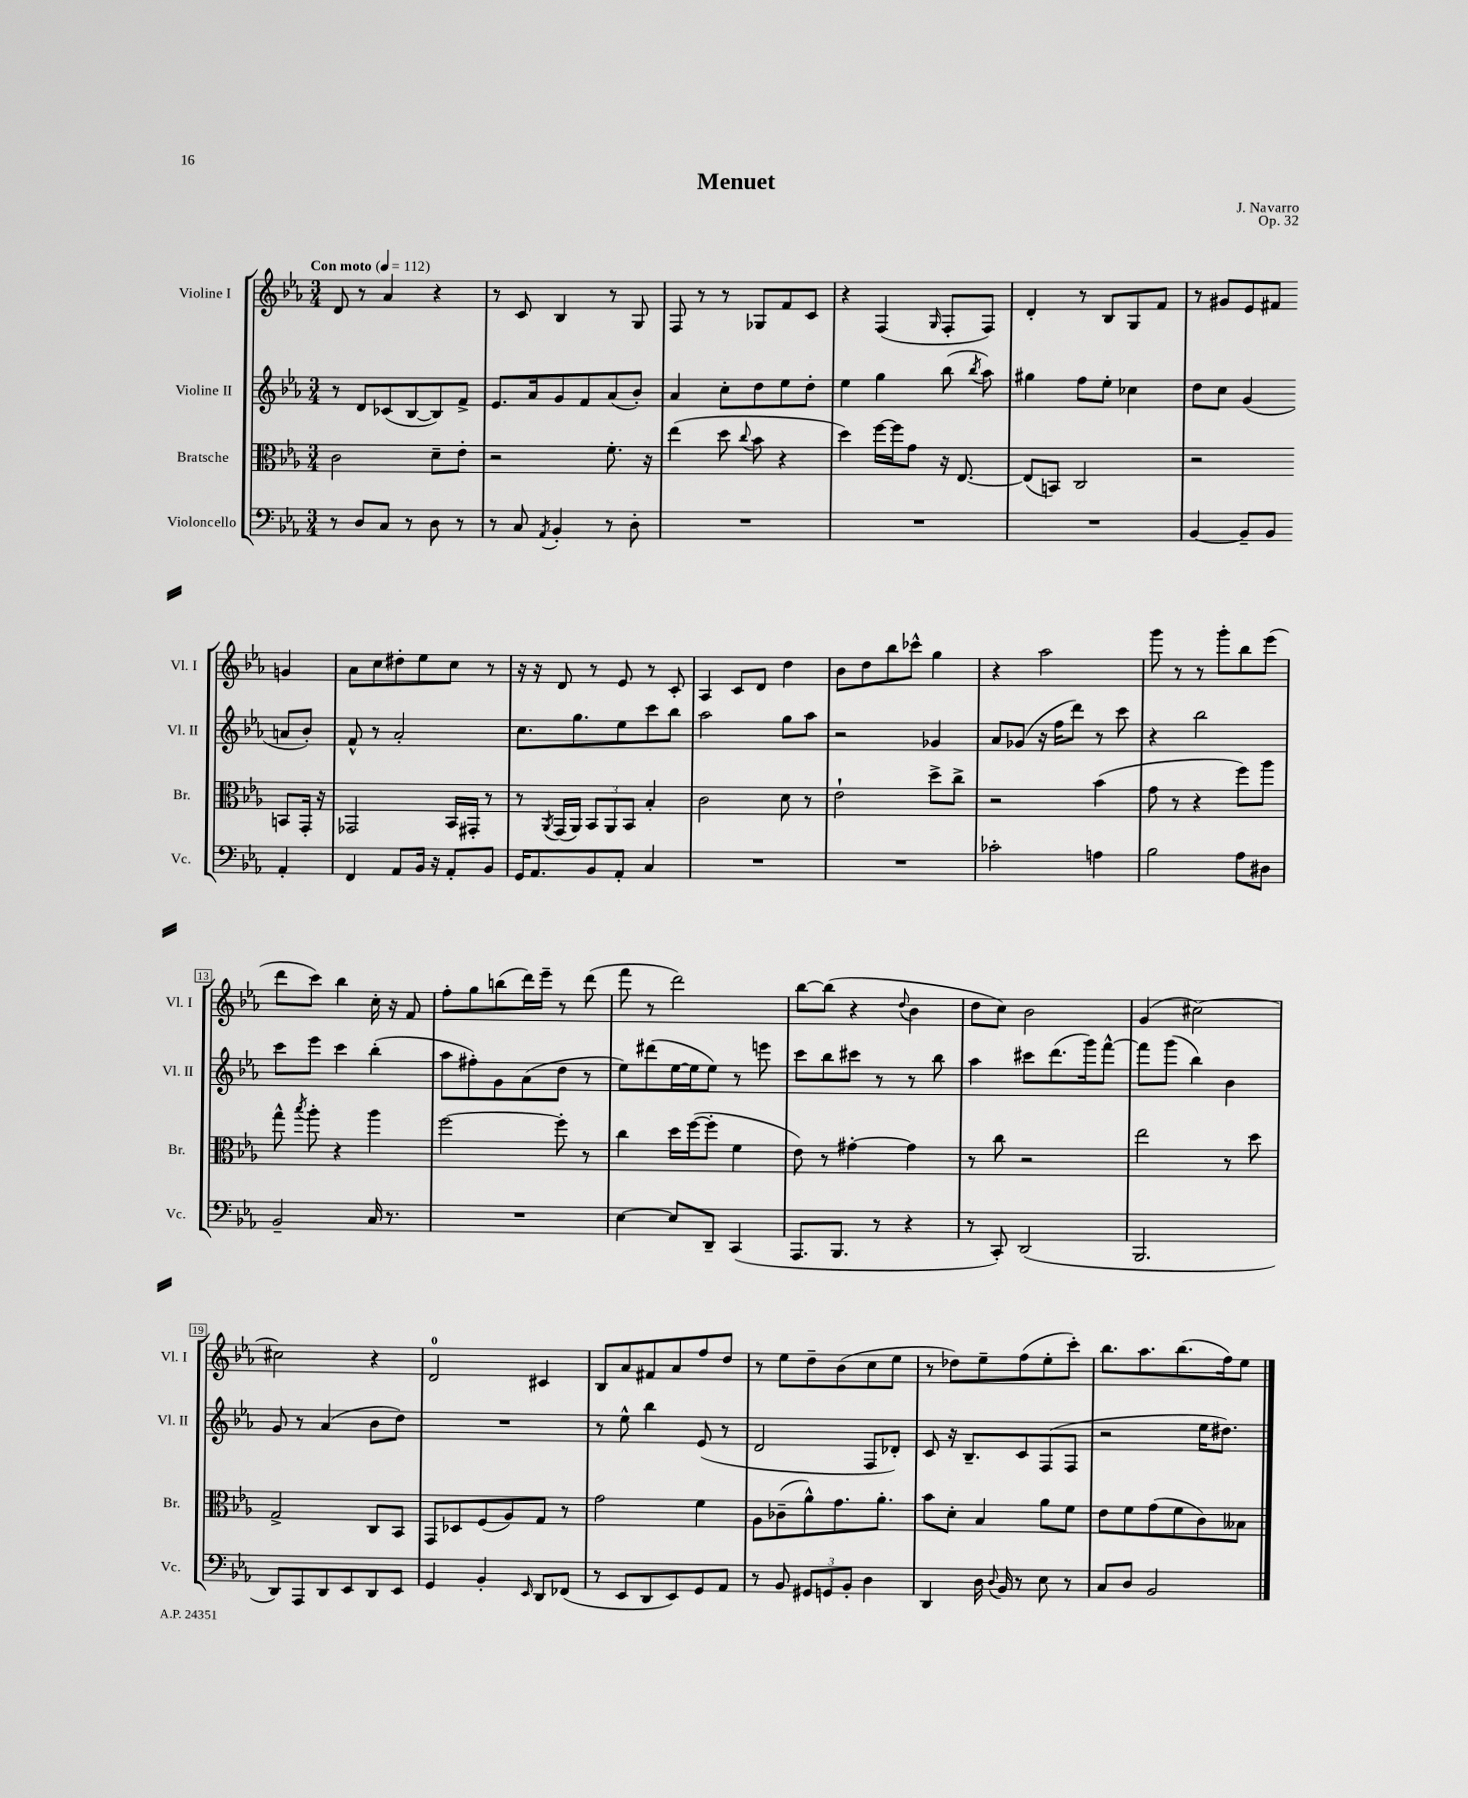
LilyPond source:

\header { title = "Menuet" composer = "J. Navarro" opus = "Op. 32" }
<<
\new StaffGroup <<
\new Staff = "s0" \with { instrumentName = "Violine I" shortInstrumentName = "Vl. I" } {
    \clef treble \key ees \major \numericTimeSignature \time 3/4 \tempo "Con moto" 4 = 112
    \autoBeamOff d'8 r8 aes'4 r4 |
    r8 c'8 bes4 r8 g8 |
    f8 r8 r8 ges8[ f'8 c'8] |
    r4 f4( \grace { g16 } f8[-. f8]) |
    d'4-. r8 bes8[ g8 f'8] |
    r8 gis'8[ ees'8 fis'8] g'4 |
    aes'8[ c''8 dis''8-. ees''8 c''8] r8 |
    r16 r16 d'8 r8 ees'8 r8 c'8-. |
    aes4 c'8[ d'8] d''4 |
    bes'8[ d''8 bes''8 ces'''8]-^ g''4 |
    r4 aes''2 |
    g'''8 r8 r8 g'''8[-. bes''8 ees'''8]( |
    d'''8[ c'''8]) bes''4 c''16-. r16 f'8 |
    f''8[-. g''8 b''8( d'''16) ees'''16]-- r8 d'''8( |
    f'''8 r8 d'''2) |
    bes''8[~ bes''8]( r4 \appoggiatura { d''8 } bes'4 |
    d''8[ c''8]) bes'2 |
    g'4( cis''2~) |
    cis''2 r4 |
    d'2-0 cis'4 |
    bes8[ aes'8 fis'8 aes'8 f''8 d''8] |
    r8 ees''8[ d''8-- bes'8( c''8 ees''8] |
    r8 des''8[) ees''8-- f''8( ees''8-. c'''8]-.) |
    bes''8.[ aes''8. bes''8.( f''16) ees''8] \bar "|." |
}
\new Staff = "s1" \with { instrumentName = "Violine II" shortInstrumentName = "Vl. II" } {
    \clef treble \key ees \major \numericTimeSignature \time 3/4
    \autoBeamOff r8 d'8[ ces'8( bes8~ bes8) f'8]-> |
    ees'8.[ aes'16 g'8 f'8 aes'8( bes'8]-.) |
    aes'4 c''8[-. d''8 ees''8 d''8]-. |
    ees''4 g''4 bes''8( \acciaccatura { bes''8 } aes''8) |
    gis''4 f''8[ ees''8]-. ces''4 |
    d''8[ c''8] g'4( a'8[ bes'8]-.) |
    f'8-^ r8 aes'2-. |
    c''8.[ g''8. ees''8 c'''8 bes''8] |
    aes''2 g''8[ aes''8] |
    r2 ges'4 |
    aes'8[ ges'8]( r16 f''16[ d'''8]) r8 c'''8 |
    r4 bes''2 |
    c'''8[ ees'''8] c'''4 bes''4-.( |
    aes''8[ fis''8-.) g'8 aes'8( d''8] r8 |
    ees''8[) dis'''8( ees''16~ ees''16 ees''8]) r8 e'''8 |
    c'''8[ bes''8 cis'''8] r8 r8 bes''8 |
    aes''4 cis'''8[ d'''8.( g'''16) f'''8]~-^ |
    f'''8[ g'''8]( bes''4) bes'4 |
    g'8 r8 aes'4( bes'8[ d''8]) |
    R2. |
    r8 ees''8-^ bes''4 ees'8( r8 |
    d'2 f8[ des'8]-.) |
    c'8 r16 bes8.[-- c'8 f8( f8] |
    r2 ees''16[ dis''8.]) \bar "|." |
}
\new Staff = "s2" \with { instrumentName = "Bratsche" shortInstrumentName = "Br." } {
    \clef alto \key ees \major \numericTimeSignature \time 3/4
    \autoBeamOff c'2 d'8[-- ees'8]-. |
    r2 f'8.-. r16 |
    ees''4( d''8 \appoggiatura { c''8 } bes'8 r4 |
    d''4) f''16[~ f''16 g'8] r16 ees8.~ |
    ees8[( b,8]) c2 |
    r2 b,8[ g,16]-. r16 |
    ges,2 bes,16[ gis,16]-. r8 |
    r8 \acciaccatura { aes,8 } g,16[( aes,16]) \tuplet 3/2 { bes,8[ aes,8 bes,8] } bes4-. |
    c'2 d'8 r8 |
    ees'2-! d''8[-> c''8]-> |
    r2 bes'4( |
    g'8 r8 r4 f''8[) aes''8] |
    g''8-^ \acciaccatura { bes''8 } aes''8-. r4 aes''4 |
    f''2~ f''8-. r8 |
    c''4 d''16[ f''16~( f''8]-. f'4 |
    ees'8) r8 gis'4~-. gis'4 |
    r8 c''8 r2 |
    ees''2 r8 d''8 |
    g2-> c8[ bes,8] |
    g,8[ des8 f8( aes8) g8] r8 |
    g'2 f'4 |
    aes8[ ces'8--( aes'8-^) g'8. aes'8.]-. |
    bes'8[ d'8]-. bes4 aes'8[ f'8] |
    ees'8[ f'8 g'8( f'8 c'8) beses8] \bar "|." |
}
\new Staff = "s3" \with { instrumentName = "Violoncello" shortInstrumentName = "Vc." } {
    \clef bass \key ees \major \numericTimeSignature \time 3/4
    \autoBeamOff r8 d8[ c8] r8 d8 r8 |
    r8 c8 \acciaccatura { aes,8 } bes,4-. r8 d8-. |
    R2. |
    R2. |
    R2. |
    bes,4~ bes,8[-- bes,8] aes,4-. |
    f,4 aes,8[ bes,16] r16 aes,8[-. bes,8] |
    g,16[ aes,8. bes,8 aes,8]-. c4 |
    R2. |
    R2. |
    ces'2-. a4 |
    bes2 aes8[ dis8] |
    bes,2-- c16 r8. |
    R2. |
    ees4~ ees8[ d,8]-- c,4( |
    aes,,8.[ bes,,8.] r8 r4 |
    r8 c,8-.) d,2( |
    bes,,2. |
    d,8[) aes,,8 d,8 ees,8 d,8 ees,8] |
    g,4 bes,4-. \grace { ees,16 } d,8[ fes,8]( |
    r8 ees,8[ d,8 ees,8) g,8 aes,8] |
    r8 bes,8 \tuplet 3/2 { gis,8[ g,8 bes,8]-. } d4 |
    d,4 d16 \appoggiatura { d8 } bes,16 r8 ees8 r8 |
    c8[ d8] bes,2 \bar "|." |
}
>>
>>
\layout { \context { \Score \override BarNumber.stencil = #(make-stencil-boxer 0.1 0.3 ly:text-interface::print) } }
